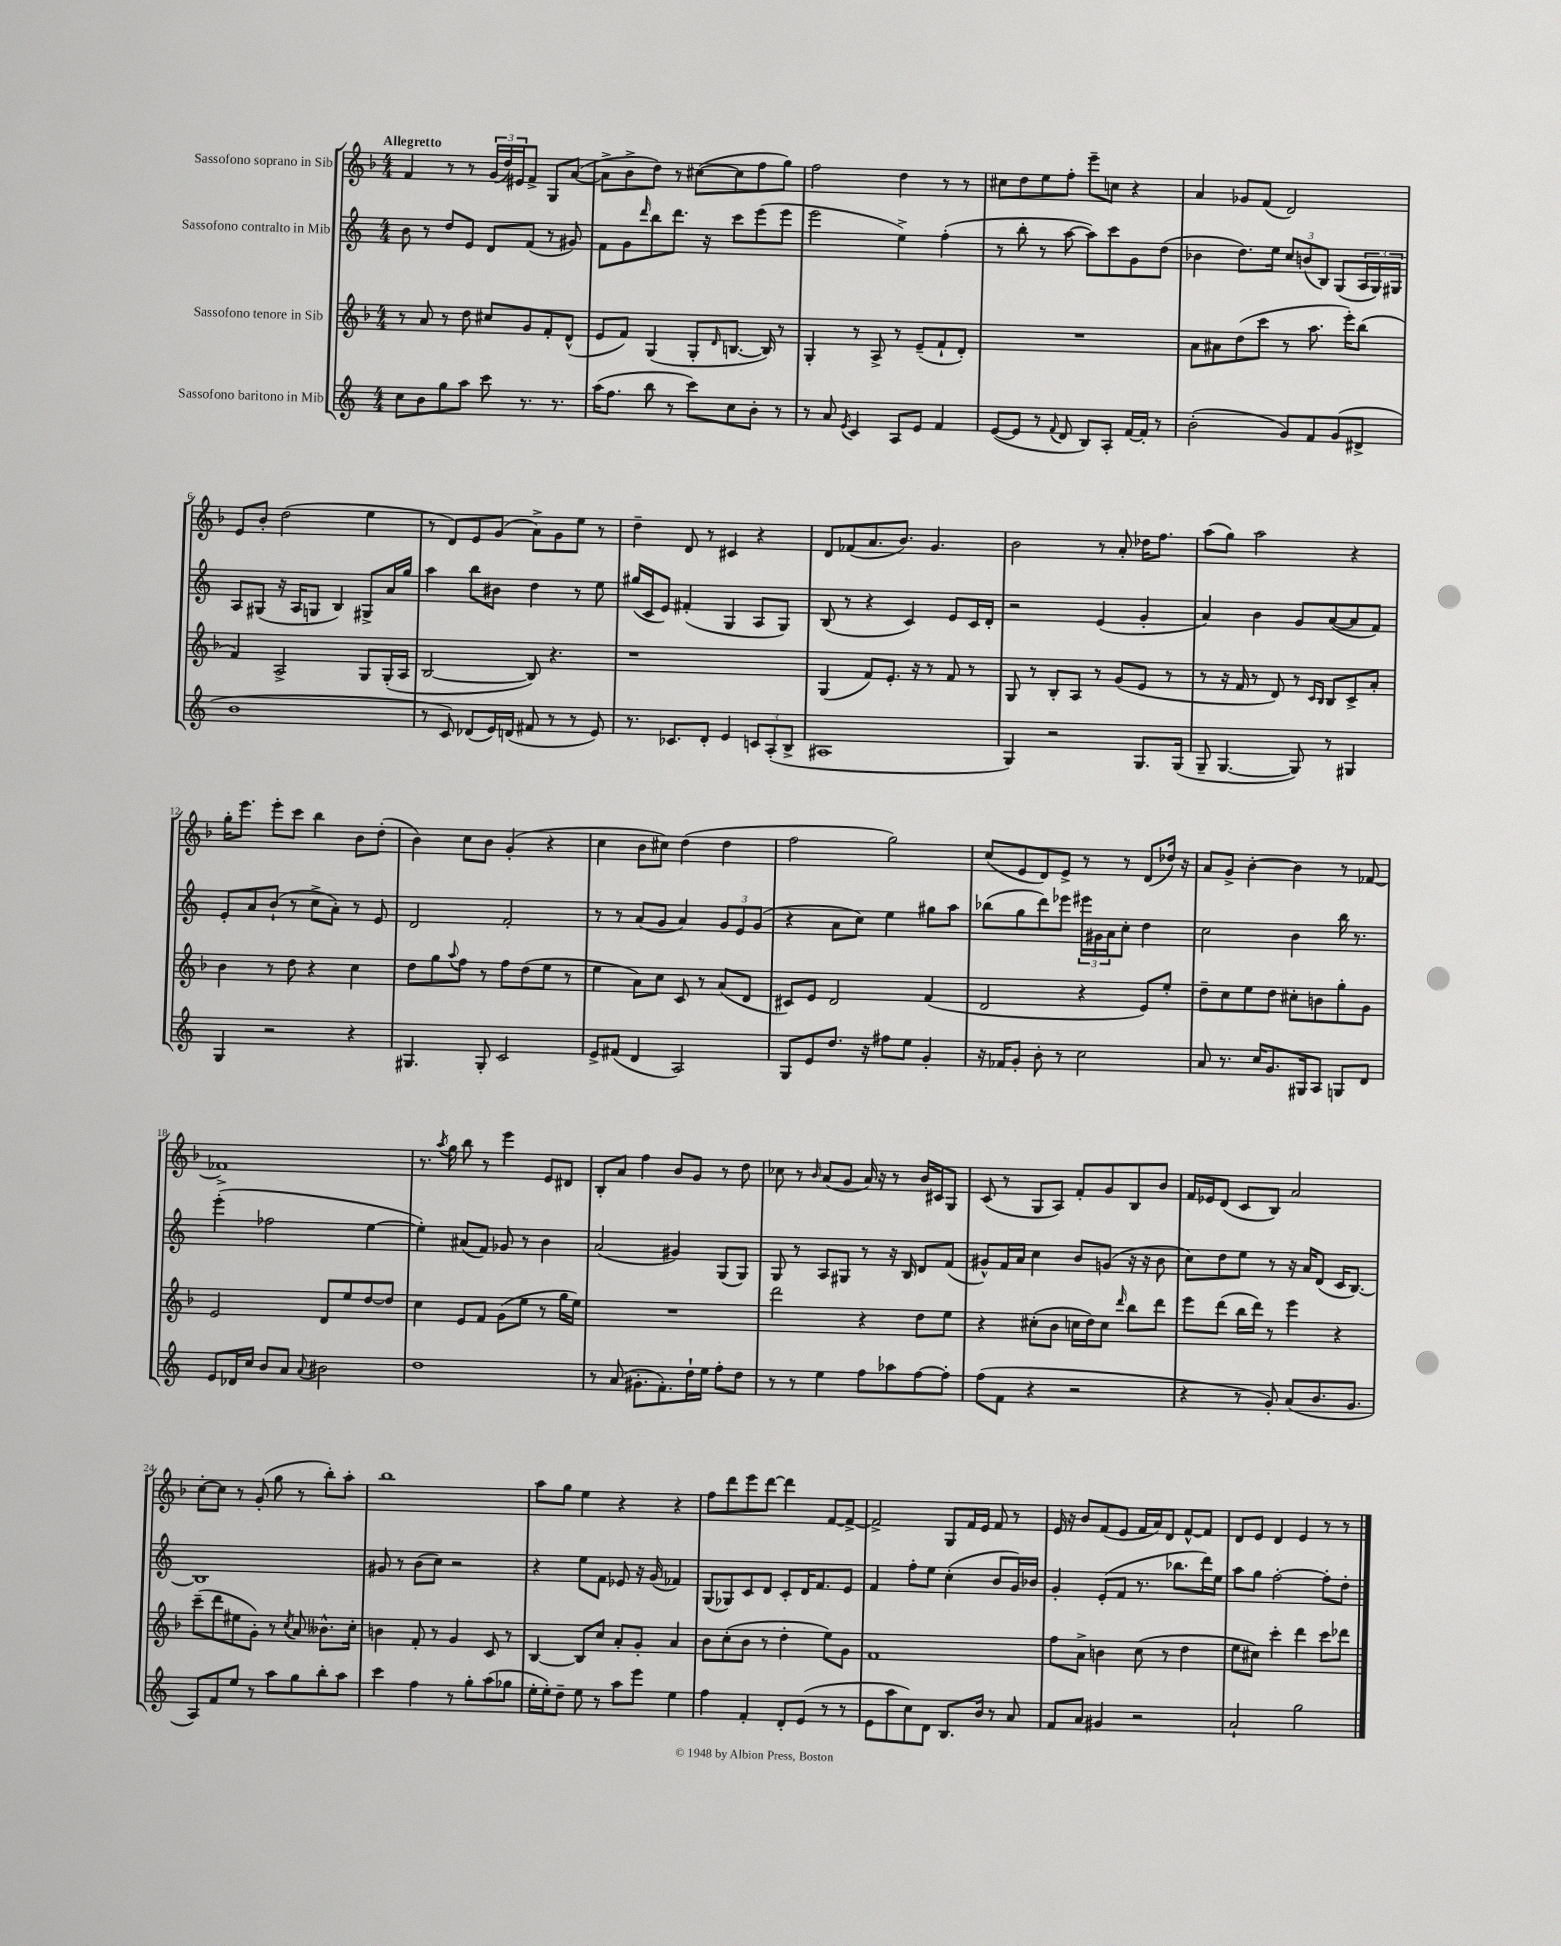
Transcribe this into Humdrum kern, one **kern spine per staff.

**kern	**kern	**kern	**kern
*staff4	*staff3	*staff2	*staff1
*clefG2	*clefG2	*clefG2	*clefG2
*k[]	*k[b-]	*k[]	*k[b-]
*M4/4	*M4/4	*M4/4	*M4/4
8cc	8r	8b	4f
8b	8a	8r	.
8gg	8r	8dd	8r
8aa	8dd	8e	8r
8ccc	8cc#	8d	(24g
.	.	.	24dd)
.	.	.	24e#
8.r	8g	(8f	8f^
.	8f'	8r	8G
8.r	.	.	.
.	(8d^^	8g#)	([8a
=	=	=	=
(16aa	8e	8f	8a^]
8.ff	.	.	.
.	8f)	8g	8b-^
.	.	16qqddd	.
8bb	(4G	8bb	8dd)
8r	.	8.ddd	8r
8ccc)	8G'	.	([8cc#
.	.	16r	.
.	16qqd	.	.
8cc	[8.B	8ccc	8cc#]
8b'	.	(8eee	8ff
.	16B])	.	.
8r	8r	8eee	8gg)
=	=	=	=
8r	4G'	2eee	2ff
8a	.	.	.
8qe	.	.	.
4c	8r	.	.
.	8A^	.	.
8A	8r	4ee^)	4dd
8e	(8e~	.	.
4f	8f`	(4ff'	8r
.	8d')	.	8r
=	=	=	=
([8e	1r	8r	8cc#
8e]	.	8bb'	8dd
8r	.	8r	8ee
8qqf	.	.	.
8d	.	[8aa	8ff'
8B)	.	8aa])	8eee~
8A'	.	8ccc	8cc
[16f	.	8g	4r
16f']	.	.	.
8r	.	(8dd	.
=	=	=	=
(2b'	8a	4b-	4a
.	8a#	.	.
.	(8dd	8.dd)	8g-
.	8ccc	.	(8f
.	.	16ee	.
8g)	8r	12cc	2d)
.	.	(12b	.
8f	8.aa	.	.
.	.	12B)	.
(8g	.	(8G	.
.	16eee')	.	.
8d#^	(8bb-	24A	.
.	.	24G)	.
.	.	24G#	.
=	=	=	=
1b	4f)	8A	8e
.	.	(8G#	8b-'
.	2A^	16r	(2dd
.	.	16A	.
.	.	8G	.
.	.	4B)	.
.	8G	8G#^	4ee
.	(16G'	16a	.
.	16A	16gg	.
=	=	=	=
8r	[2B-	4aa	8r
8c)	.	.	8d)
(8d-	.	8bb	8e
16e)	.	8b#	(8g
(16d	.	.	.
8f#	8B-])	4dd	8a^)
8r	4.r	.	8g
8r	.	8r	8ee
8e)	.	8ee	8r
=	=	=	=
8.r	1r	(16gg#	4dd~
.	.	16c	.
.	.	8e)	.
8.c-	.	.	.
.	.	(4f#'	8d
8d'	.	.	8r
4e	.	4G	4c#
12c	.	8A	4r
(12A'	.	.	.
.	.	8G)	.
12B^	.	.	.
=	=	=	=
1A#	(4G	(8B	8d
.	.	8r	(8f-
.	8f)	4r	8.a
.	8.e'	.	.
.	.	.	8.b-)
.	.	4c)	.
.	16r	.	.
.	8r	.	4.g
.	8f	8e	.
.	8r	16c	.
.	.	16d'	.
=	=	=	=
4G)	8G	2r	2b-
.	8r	.	.
2r	8B-'	.	.
.	8A	.	.
.	8r	(4e	8r
.	(8g	.	8a'
8.G	8e	4g'	16dd-
.	.	.	8.ff
.	8r	.	.
(16G	.	.	.
=	=	=	=
8G~	8r	4a)	(8aa
[4.G	16r	.	8gg)
.	16f	.	.
.	8r	4b	2aa
.	8d)	.	.
8G])	8r	8g	.
.	16qqc	.	.
.	16qqB-	.	.
8r	8B-	([8a	.
4G#	8c^	8a]	4r
.	8a'	8f)	.
=	=	=	=
4G	4b-	8e'	16gg'
.	.	.	8.eee
.	.	8a	.
2r	8r	(8b`	8eee'
.	8dd	8r	8ccc
.	4r	8cc^	4bb-
.	.	8a')	.
4r	4cc	8r	8b-
.	.	8e	(8dd'
=	=	=	=
4.G#	8dd	2d	4b-)
.	8gg	.	.
.	8qqaa	.	.
.	8ff	.	8cc
8G#'	8r	.	8b-
2c	8ff	2f'	(4g'
.	(8dd	.	.
.	8ee	.	4r
.	8r	.	.
=	=	=	=
8e^	4ee	8r	4cc
(8f#	.	8r	.
4d	8a)	(8a	8b-
.	8cc	8g	8cc#)
2A)	8c	4a)	(4dd
.	8r	.	.
.	(8a	12g	4dd
.	.	12e	.
.	8d	.	.
.	.	(12g	.
=	=	=	=
8G	8c#)	4r	2ff
8e	8e	.	.
8.dd	2d	8a	.
.	.	8cc)	.
16r	.	.	.
8ff#	.	4ee	2gg)
8ee	.	.	.
4g'	(4f	8gg#	.
.	.	8aa	.
=	=	=	=
16r	2d	(8bb-	(8cc
16f-	.	.	.
8g'	.	8gg	8e
8b'	.	8ddd)	8d)
8r	.	8eee-	8e^
2cc	4r	24eee#	8r
.	.	24g#	.
.	.	24a	.
.	.	8cc'	8r
.	8e)	4dd	(8d
.	8ee'	.	16dd-)
.	.	.	16r
=	=	=	=
8a	8dd~	2cc	8a
8.r	8cc	.	8g^
.	8ee	.	[4b-'
16cc	.	.	.
8.g	8dd	.	.
.	8cc#'	4b	4b-]
16G#	.	.	.
8A	8b	.	.
8G	8gg'	16bb	8r
.	.	8.r	.
8d	8g	.	[8f-
=	=	=	=
8e	2e	(4eee'	1f-^]
16d-	.	.	.
16cc	.	.	.
8b	.	2ff-	.
8a	.	.	.
8qqa	.	.	.
2b#	8d	.	.
.	8ee	.	.
.	[8dd	[4ee	.
.	8dd]	.	.
=	=	=	=
1dd	4cc	4ee'])	8.r
.	.	.	8qaa
.	.	.	16gg
.	8e	(8a#	8bb-
.	8f	8f)	8r
.	(8g	8g-	4eee
.	8ee	8r	.
.	8r	4b	8e
.	16gg	.	8d#
.	16ee)	.	.
=	=	=	=
8r	1r	(2a	8B-'
(8a	.	.	8a
8.g#'	.	.	4ff
8.f')	.	.	.
.	.	4g#)	8b-
16dd`	.	.	8g
16ee	.	.	.
8ff'	.	(8G	8r
8dd	.	8G)	8dd
=	=	=	=
8r	2ddd	8G	8cc-
8r	.	8r	8r
.	.	.	16qqb-
4ee	.	8A	(8a
.	.	8G#	8g
8ff	4r	8r	16a)
.	.	.	16r
8aa-	.	16r	8r
.	.	16B	.
[8ff	8dd	8d	16b-
.	.	.	16c#
8ff']	8ee	(8f	8G
=	=	=	=
(8ff	4r	8g#^^)	(8c
8f	.	16f	8r
.	.	16a	.
4r	(8cc#'	4cc	8G
.	8b-	.	8A)
2r	16cc	8b	8f'
.	16dd)	.	.
.	8cc	(8g	8g
.	16qqddd	.	.
.	8bb-	16r	8B-
.	.	16r	.
.	8ddd	8b	8b-
=	=	=	=
4r	8eee	8cc)	16f
.	.	.	16e-
.	(8ddd	8dd	(8d
8r	16bb-	8ee	8c
.	16ddd)	.	.
8g')	8r	8r	8B-)
(8a	4eee	16r	2a
.	.	16a	.
8.b	.	(8d	.
.	4r	16c	.
8.g	.	[8.B)	.
=	=	=	=
8A)	(8ccc~	1B]	[8cc'
8f	8ddd	.	8cc]
8ee	8ee#	.	8r
8r	8g')	.	(8g'
8aa	8r	.	8gg
.	8qcc	.	.
8gg	8a	.	8r
8bb'	8.b--^^	.	8bb-')
8aa	.	.	8aa'
.	16cc'	.	.
=	=	=	=
4ccc	4b	8g#	1bb-
.	.	8r	.
4ff	8f'	(8b	.
.	8r	8cc)	.
8r	4g	2r	.
8gg'	.	.	.
(8aa	8c	.	.
8gg-	8r	.	.
=	=	=	=
16ee'	[4B-	4r	8aa
16ee')	.	.	.
8dd~	.	.	8gg
8ee	8B-]	8ee	4ee
8r	8cc	8f	.
8aa	8a'	8e-	4r
8eee	8g'	16r	.
.	.	(16g	.
4ee	4a	4f-)	4r
=	=	=	=
4ff	8b-	(8G	8ff
.	(8cc'	8G-)	8ddd
4f'	8b-	8c	8eee
.	8r	8d	[8ddd
8d'	4dd'	8c'	4ddd]
(8e	.	16d	.
.	.	8.f	.
8r	8ee)	.	[8f
8r	8g	8e	8f^_
=	=	=	=
8e	1f	4f	2f^]
8aa	.	.	.
8cc)	.	8ff'	.
8d	.	8ee	.
8.B	.	(4cc'	8G
.	.	.	16f
16b	.	.	16e
8r	.	8b	8f
8a	.	16g)	8r
.	.	16b-	.
=	=	=	=
8f	8ff	4g'	16e
.	.	.	16r
8a	8a^	.	8b-
4g#	4b	(8e'	(8f
.	.	8f	8e
2r	(8cc	8.r	16f
.	.	.	16a)
.	8r	.	8d
.	.	8.bb-	.
.	4dd	.	[8f^^
.	.	16ddd)	8f]
.	.	16ee	.
=	=	=	=
2a`	8ee	8aa	8d
.	8cc#)	8gg	8e
.	4ccc'	[2ff'	4d
2gg	4ddd	.	4e
.	8ccc	8ff']	8r
.	8ddd-	8dd'	8r
==	==	==	==
*-	*-	*-	*-
